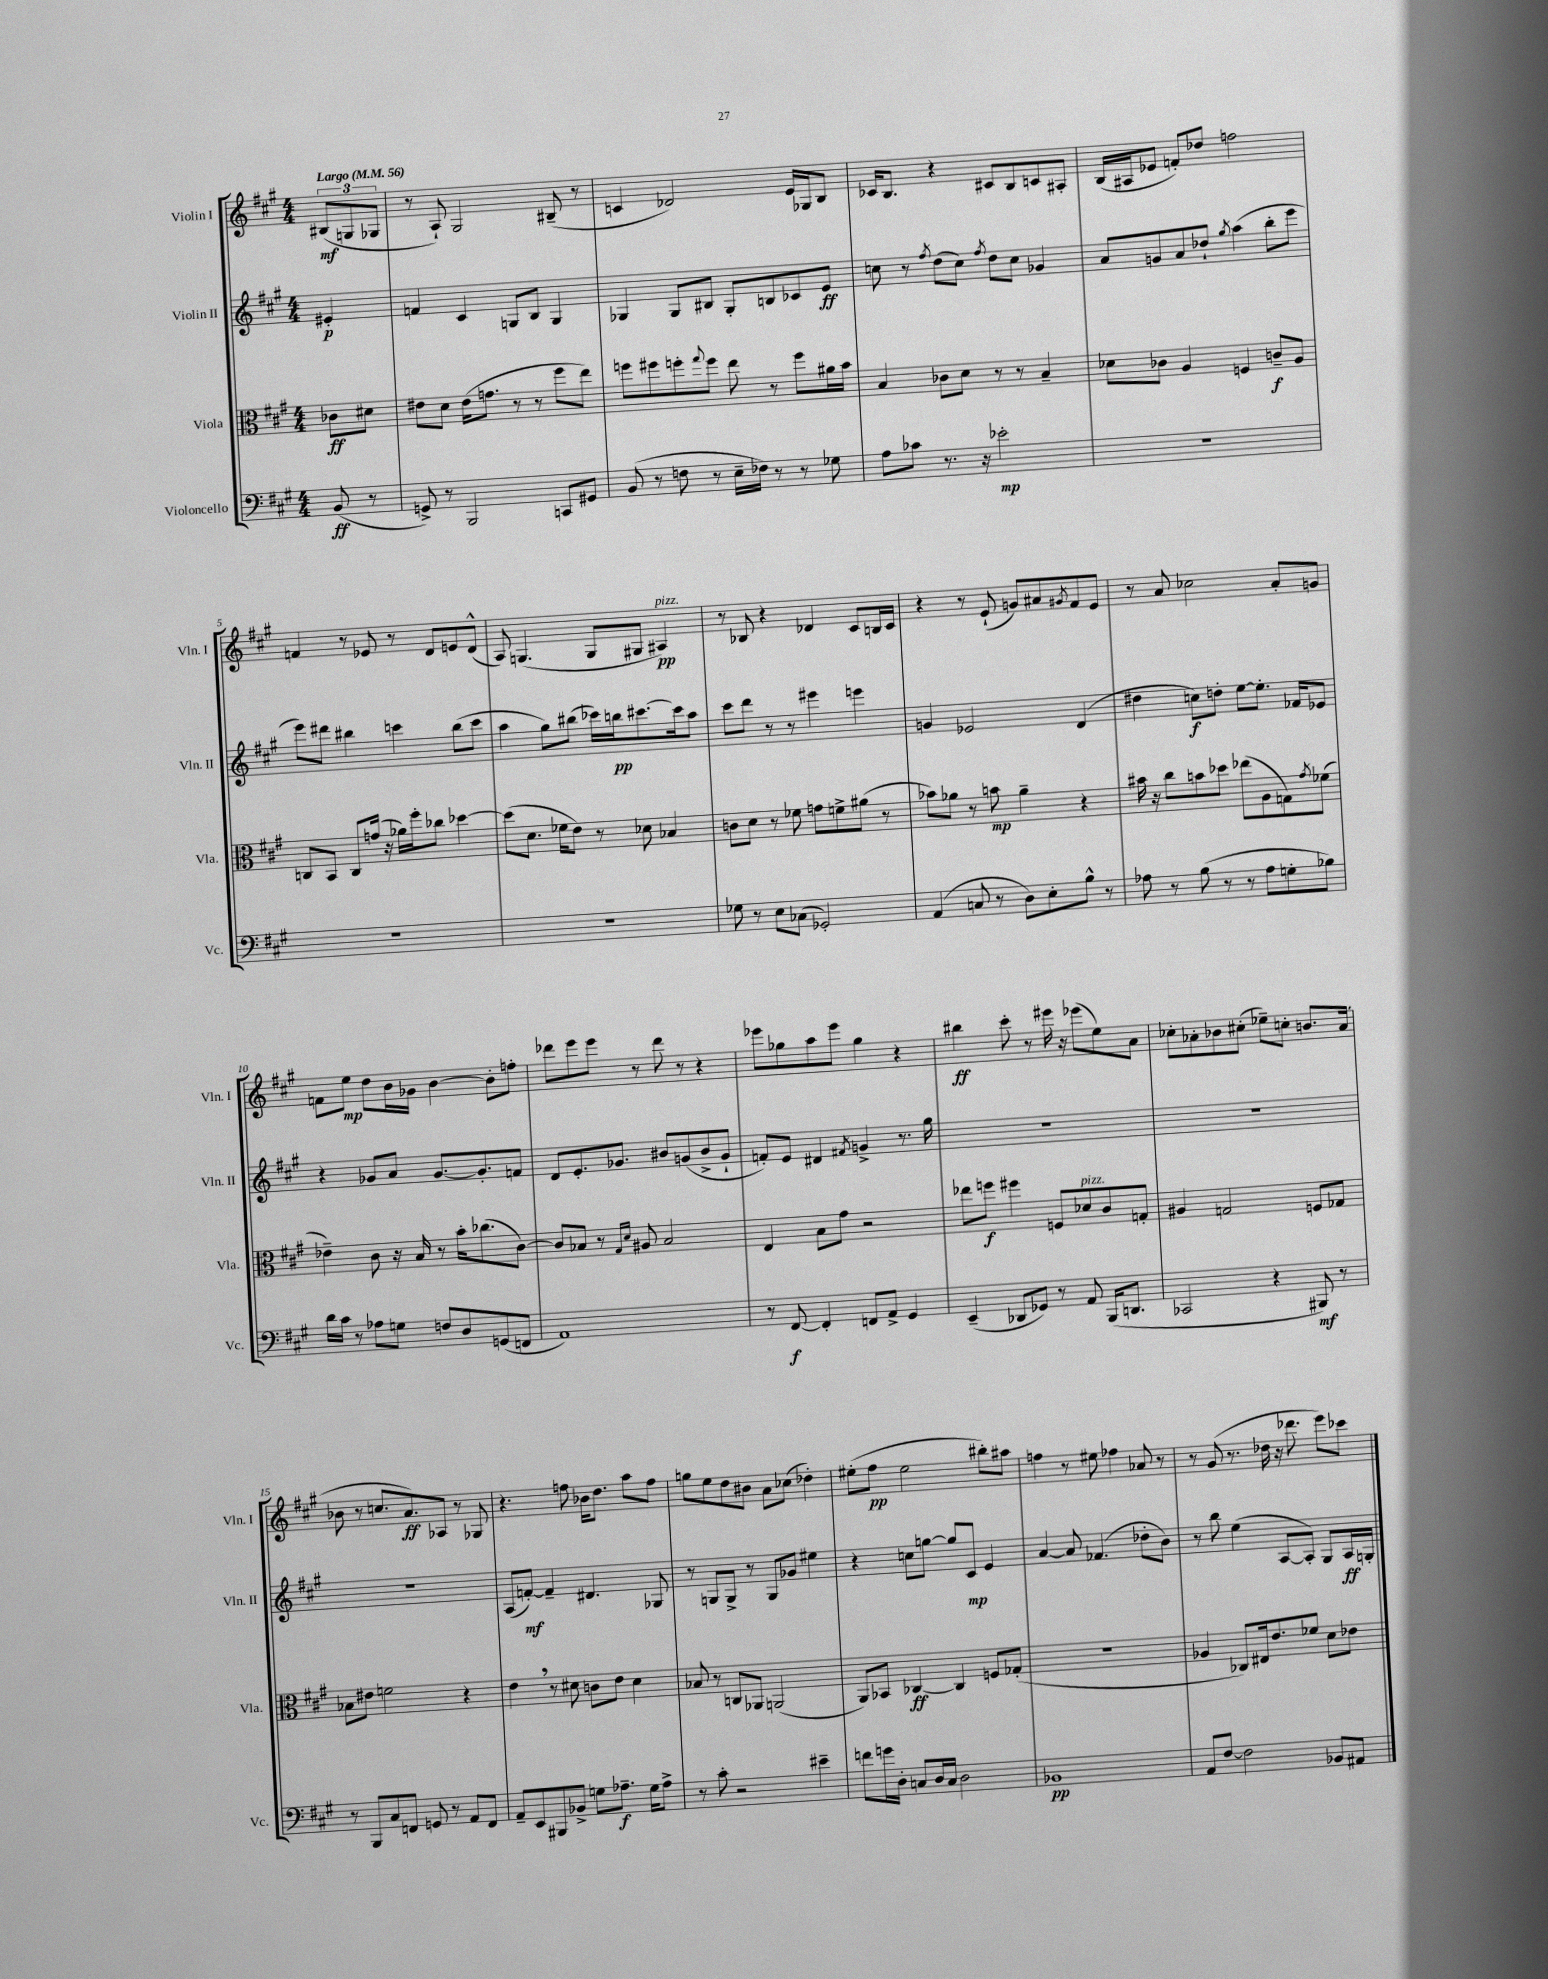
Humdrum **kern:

**kern	**kern	**kern	**kern
*staff4	*staff3	*staff2	*staff1
*clefF4	*clefC3	*clefG2	*clefG2
*k[f#c#g#]	*k[f#c#g#]	*k[f#c#g#]	*k[f#c#g#]
*M4/4	*M4/4	*M4/4	*M4/4
*MM56	*MM56	*MM56	*MM56
(8BB	8c-	4e#'	(12B#
.	.	.	12G
8r	8d#	.	.
.	.	.	12G-
=	=	=	=
8GG^)	8e#	4f	8r
8r	8d	.	8A`)
2BBB	(16e#	4c#	2G#
.	8.g	.	.
.	8r	8G	.
.	8r	8B	.
8CC	8ff#	4G	(8B#~
8GG#	8ee)	.	8r
=	=	=	=
(8BB	8ff	4G-	4c
8r	8ff#	.	.
8F	8ff'	8G-	2d-)
.	8qqgg#	.	.
8r	8ff	8B#	.
16E~	8ee	8G-'	.
16F-)	.	.	.
8r	8r	8B	.
8r	8ff	8c-	16e
.	.	.	16G-
8G-	16a#	8e	8B
.	16b	.	.
=	=	=	=
8A	4B	8cc	16c-
.	.	.	8.B
8c-	.	8r	.
.	.	8qff#	.
8.r	8c-	(8dd	4r
.	8d	8cc)	.
16r	.	.	.
.	.	8qff#	.
2e-'	8r	8dd	8c#
.	8r	8cc	8B
.	4B~	4g-	8c
.	.	.	8A#'
=	=	=	=
1r	8d-	8a	(16B
.	.	.	16A#
.	8c-	8g	8e-
.	4A	8a	8f')
.	.	8dd-`	8dd-
.	.	8qgg#	.
.	4F	(4aa	2ff
.	8c~	8bb'	.
.	8A	8eee	.
=	=	=	=
1r	8C	8eee)	4f
.	8BB	8ddd#	.
.	8C	4bb#	8r
.	(16g	.	8e-
.	16r	.	.
.	16a-)	4ccc	8r
.	16ff#'	.	.
.	8cc-	.	8d
.	[4dd-	(8bb#	8e
.	.	8ccc	(8d^^
=	=	=	=
1r	(8dd-]	4aa	8A)
.	8.d	.	(4.G
.	.	8gg#)	.
.	16f-	.	.
.	8e)	(8bb#	.
.	8r	16ccc-)	8G
.	.	16bb	.
.	8d-	[8.ccc#	8G#
.	4B-	.	4A#)
.	.	16ccc#]	.
.	.	8aa	.
=	=	=	=
8G-	8c	8ccc#	8r
8r	8d	8ddd	8B-
8E	8r	8r	4r
(8C-	8f-	8r	.
2GG-')	8g	4eee#	4d-
.	8f^	.	.
.	(8a#	4eee	8c#
.	8r	.	16B
.	.	.	16c#
=	=	=	=
(4AA	8b-)	4g	4r
.	8a-	.	.
8C	8r	2e-	8r
8r	8b	.	(8e`
8D)	4a-~	.	8g)
8E'	.	.	8a#
.	.	.	8qg#
8B^^	4r	(4d	8f#
8r	.	.	8e
=	=	=	=
8A-	16b#	4dd#	8r
.	16r	.	.
8r	8cc#	.	8a
(8B	8b	8cc)	2cc-
8r	8dd-	8dd'	.
8r	(8ee-	[8ee	.
8A-	8A	8.ee']	.
8G'	8G)	.	8a'
.	.	16f-	.
.	8qg#	.	.
8B-)	(8f-	8e-	8g
=	=	=	=
16d	4e-~)	4r	8f
16c#	.	.	.
8r	.	.	8ee
8A-	8c#	8g-	8dd
8G	16r	8a	16b
.	16B	.	16g-
8F	8r	[8.g-	[4b
8D	16b'	.	.
.	(8.cc-	8.g-']	.
(8GG	.	.	8b']
8FF	[8c#)	8f	8ff'
=	=	=	=
1AA)	8c#]	8d	8ddd-
.	8B-	8.e'	8eee
.	8r	.	8eee
.	.	8.g-	.
.	16qqG#	.	.
.	16qqd	.	.
.	8A#	.	8r
.	2B-	8b#	8ddd-
.	.	(8g	8r
.	.	8b#^	4r
.	.	8g`	.
=	=	=	=
8r	4E	8f')	8eee-
[8FF#	.	8e	8gg-
4FF#']	8B	4d#	8aa
.	8g#	.	8eee-
.	.	8qf#	.
8FF	2r	4g^	4gg-
8AA^	.	.	.
4GG#	.	8.r	4r
.	.	16gg#	.
=	=	=	=
(4EE~	8ee-	1r	4bb#
.	8ff	.	.
8DD-	4ff#	.	8ccc#'
8GG-)	.	.	8r
8r	8F	.	16eee#
.	.	.	16r
8AA	8d-	.	(8eee-
(16BBB	8c#	.	8ee)
8.DD	.	.	.
.	8G'	.	8a
=	=	=	=
2CC-	4A#	1r	8cc-'
.	.	.	8a-'
.	2G	.	8b-
.	.	.	(8cc#'
4r	.	.	8ee-~)
.	.	.	8cc'
8BBB#)	8F	.	8.b
8r	8G-	.	.
.	.	.	(16a-
=	=	=	=
8r	8B-	1r	8b-
8BBB	8e#	.	8r
8C#	2f	.	8.cc
8FF	.	.	.
.	.	.	8.a)
8GG	.	.	.
8r	.	.	8A-
8AA	4r	.	8r
8FF	.	.	8G-
=	=	=	=
8AA~	4e	(8A	4.r
8EE	.	[8f')	.
8BBB#	8r	4f~]	.
8BB-^	8d#	.	8ff
8G	8c	4.d#	16b-
.	.	.	8.dd
8.A-~	8e	.	.
.	4d#	.	8aa
16G	.	.	.
8A-^	.	8G-	8ff
=	=	=	=
8r	8B-	8r	8gg
8c#'	8r	8G	8ee
2r	8C	8G^	8dd
.	8AA-	8r	8b#
.	(2AA	8G	8a
.	.	8g-	(8cc-
4e#~	.	4ee#	4dd-')
=	=	=	=
8f	8AA)	4r	(8ee#'
16g	8BB-	.	8ff#
16D'	.	.	.
8C	[4C-	8cc	2ee#
16D	.	[8gg	.
16C	.	.	.
2D	4C-]	8gg]	.
.	.	8c#	.
.	8F	4e	8bb#')
.	(8G-'	.	8aa#
=	=	=	=
1BB-	1r	[4a	4ff
.	.	8a]	8r
.	.	(4.f-	8ee#
.	.	.	4ff-
.	.	8dd-'	8a-
.	.	8b)	8r
=	=	=	=
8AA	4A-	8r	8r
[8F#	.	8bb	(8g#
2F#]	8C-)	(4ee	8.r
.	16E#	.	.
.	8.e	.	16dd-
.	.	[8A	16r
.	.	.	8.ddd-
.	8f-	8A'])	.
8BB-	8d	8G#	8eee)
8AA#	8e-	16A	8ccc-
.	.	16G'	.
==	==	==	==
*-	*-	*-	*-
